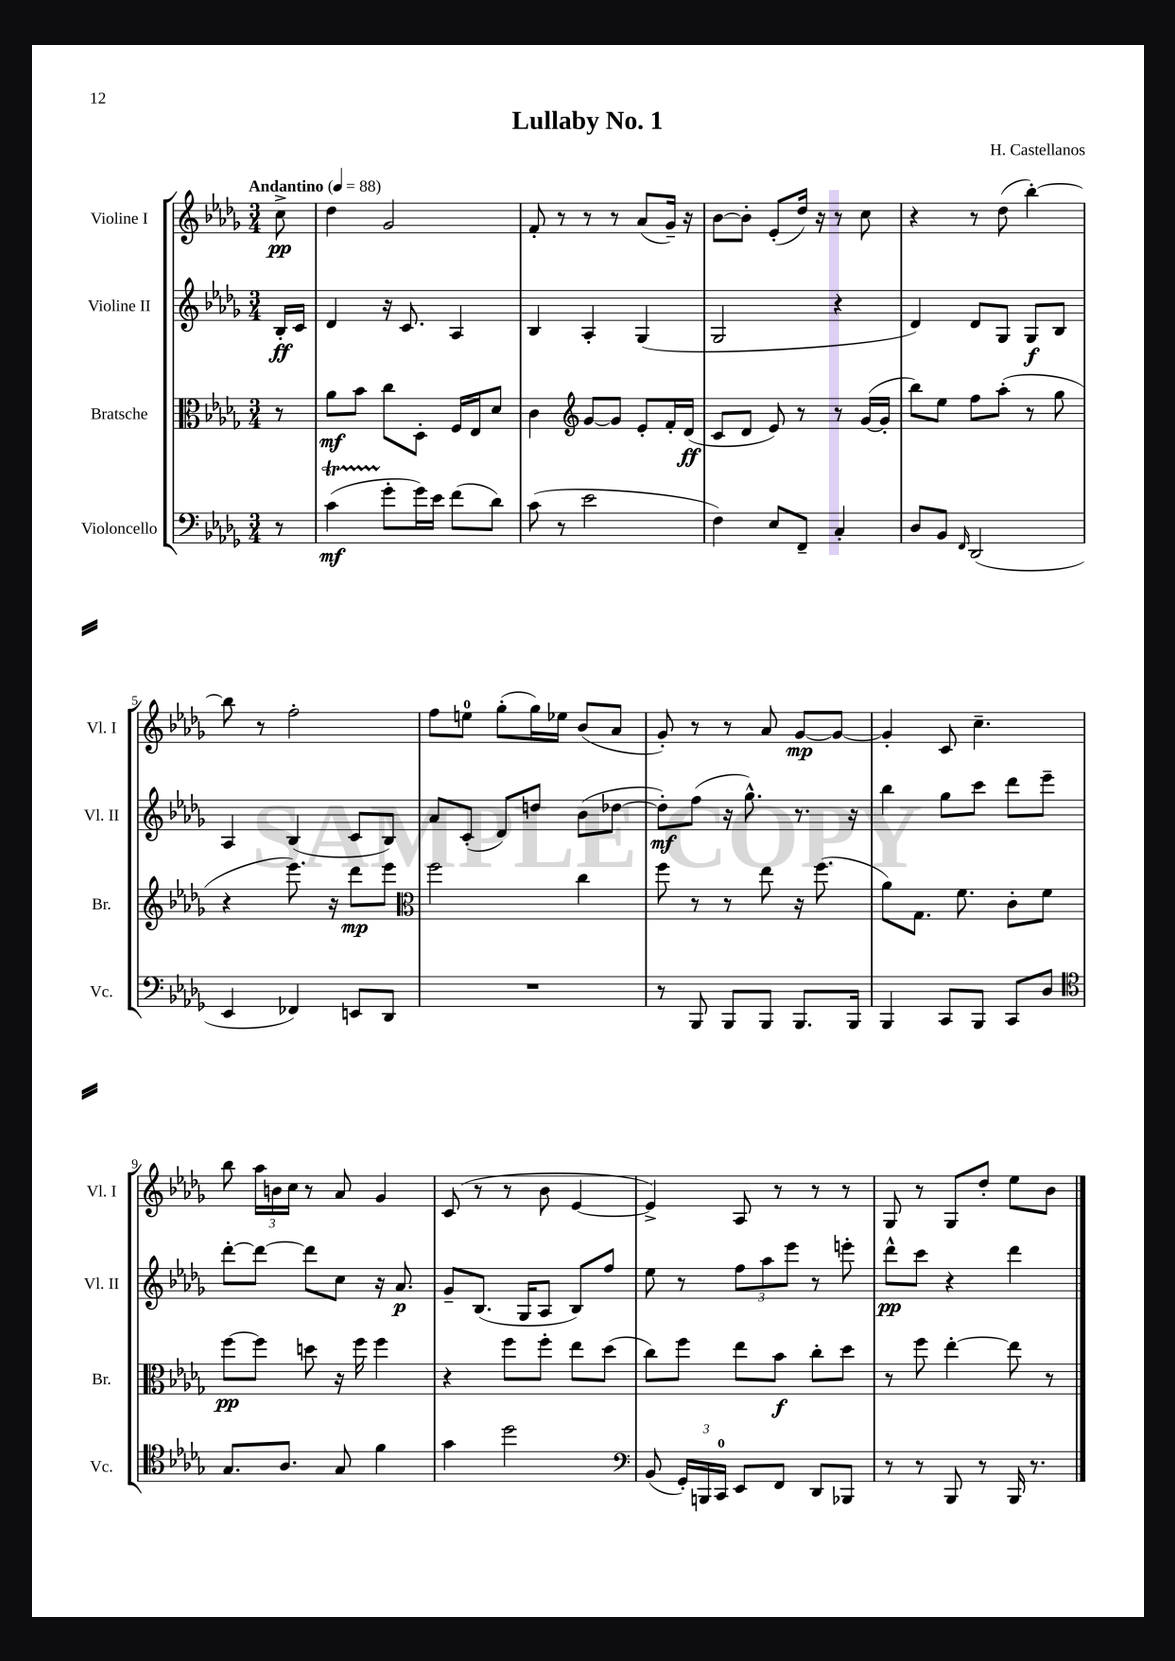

**kern	**kern	**kern	**kern
*staff4	*staff3	*staff2	*staff1
*clefF4	*clefC3	*clefG2	*clefG2
*k[b-e-a-d-g-]	*k[b-e-a-d-g-]	*k[b-e-a-d-g-]	*k[b-e-a-d-g-]
*M3/4	*M3/4	*M3/4	*M3/4
*MM88	*MM88	*MM88	*MM88
8r	8r	16B-'	8cc^
.	.	16c	.
=	=	=	=
(4c	8a-	4d-	4dd-
.	8b-	.	.
8g-'	8cc	16r	2g-
.	.	8.c	.
16g-)	8D-'	.	.
16e-	.	.	.
(8f	16F	4A-	.
.	16E-	.	.
8d-)	8d-	.	.
=	=	=	=
(8c	4c	4B-	8f'
8r	.	.	8r
*	*clefG2	*	*
2e-	[8g-	4A-'	8r
.	8g-]	.	8r
.	8e-'	(4G-	(8a-
.	16f'	.	16g-~)
.	(16d-	.	16r
=	=	=	=
4F)	8c	2G-	[8b-
.	8d-	.	8b-']
8E-	8e-)	.	(8e-'
8FF~	8r	.	16dd-)
.	.	.	16r
4C'	8r	4r	8r
.	([16g-	.	8cc
.	16g-']	.	.
=	=	=	=
8D-	8bb-)	4d-)	4r
8BB-	8ee-	.	.
16qqFF	.	.	.
(2DD-	8ff	8d-	8r
.	(8aa-'	8G-	(8dd-
.	8r	8G-	[4bb-')
.	8gg-	8B-	.
=	=	=	=
4EE-	4r	4A-	8bb-]
.	.	.	8r
4FF-)	8.eee-)	(4B-	2ff'
.	16r	.	.
8EE	8ddd-	8c	.
8DD-	8eee-	8B-)	.
=	=	=	=
*	*clefC3	*	*
2.r	2ff	8a-	8ff
.	.	(8c'	8ee
.	.	8d-)	(8gg-'
.	.	8dd	16gg-)
.	.	.	16ee-
.	4cc	(8b-	(8b-
.	.	[8dd-	8a-
=	=	=	=
8r	8ff	8dd-'])	8g-')
8BBB-	8r	(8ff	8r
8BBB-	8r	16r	8r
.	.	8.gg-^^)	.
8BBB-	8ee-	.	8a-
8.BBB-	16r	8.r	[8g-
.	(8.ff	.	.
.	.	.	8g-_
16BBB-	.	16r	.
=	=	=	=
4BBB-	8a-)	4bb-	4g-']
.	8.G-	.	.
8CC	.	8gg-	8c
.	8.f	.	.
8BBB-	.	8ccc	4.cc~
8CC	8c'	8ddd-	.
8D-	8f	8eee-~	.
=	=	=	=
*clefC4	*	*	*
8.G-	[8ff	[8ddd-'	8bb-
.	8ff]	8ddd-_	24aa-
.	.	.	24b
8.A-	.	.	.
.	.	.	24cc
.	8dd	8ddd-]	8r
8G-	16r	8cc	8a-
.	16ff	.	.
4f	4ff	16r	4g-
.	.	8.a-	.
=	=	=	=
4g-	4r	8g-~	(8c
.	.	(8.B-	8r
2dd-	8ff	.	8r
.	.	16G-	.
.	8ff'	8A-	8b-
.	8ee-	8B-)	[4e-
.	(8dd-	8ff	.
=	=	=	=
*clefF4	*	*	*
(8BB-	8cc)	8ee-	4e-^])
24GG-')	8ff	8r	.
24BBB	.	.	.
24CC	.	.	.
8EE-	8ee-	12ff	8A-
.	.	12aa-	.
8FF	8b-	.	8r
.	.	12eee-	.
8DD-	8cc'	8r	8r
8BBB-	8dd-	8eee'	8r
=	=	=	=
8r	8r	8ddd-^^	8G-
8r	8ff	8ccc	8r
8BBB-	[4ee-'	4r	8G-
8r	.	.	8dd-'
16BBB-	8ee-]	4ddd-	8ee-
8.r	.	.	.
.	8r	.	8b-
==	==	==	==
*-	*-	*-	*-
